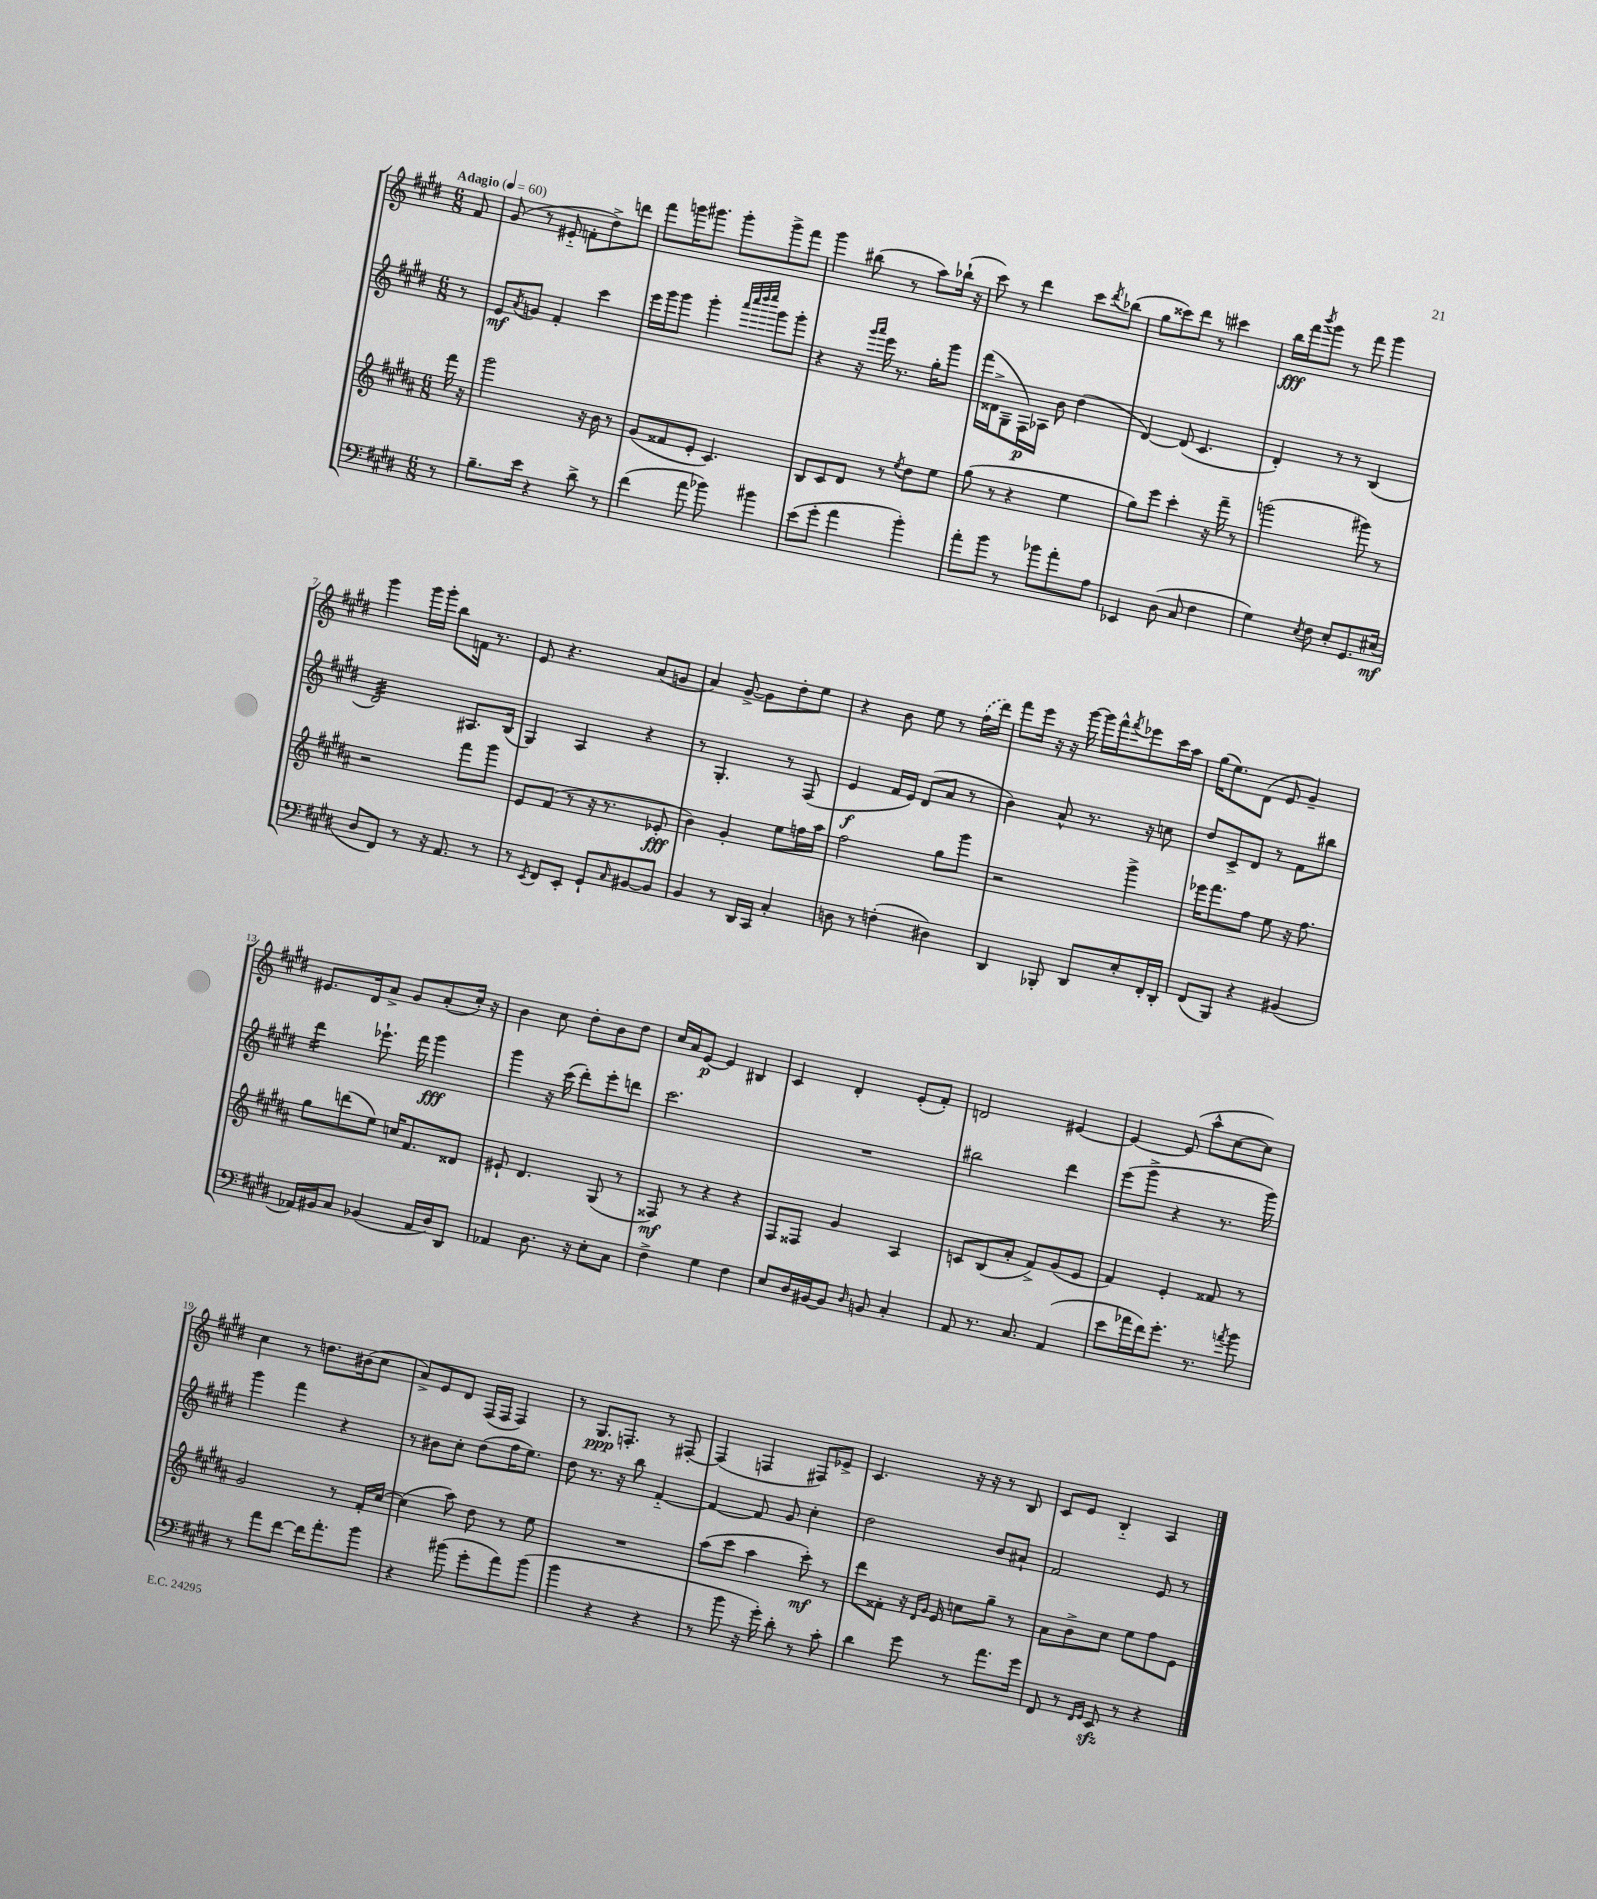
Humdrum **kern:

**kern	**kern	**kern	**kern
*staff4	*staff3	*staff2	*staff1
*clefF4	*clefG2	*clefG2	*clefG2
*k[f#c#g#d#]	*k[f#c#g#d#a#]	*k[f#c#g#d#]	*k[f#c#g#d#]
*M6/8	*M6/8	*M6/8	*M6/8
*MM60	*MM60	*MM60	*MM60
8r	16fff#\	8r	8f#/
.	16r	.	.
=	=	=	=
8.B~\L	2ggg#\	8e/L	(8g#/
.	.	8qa/	.
.	.	8g/J	8r
16e\Jk	.	.	.
4r	.	4f#'/	8e#'~/
.	.	.	8f'\L
8d#^\	16r	4ccc#\	8dd#^\)
.	16b\	.	.
8r	8r	.	8ddd\J
=	=	=	=
(4f#\	(8g#/L	16eee\LL	8fff#\L
.	.	16ggg#\J	.
.	8f##/	8ggg#\J	16ggg\K
.	.	.	8.ggg#\J
8a\	8e'/J	4ggg#'\	.
8b-\)	4.c#/)	.	8ggg#'\L
.	.	32qqaaa/LLL	.
.	.	32qqcccc#/	.
.	.	32qqdddd#/	.
.	.	32qqeeee/JJJ	.
4b#\	.	8ggg#\L	8ggg#^\
.	.	8ggg#'\J	8fff#\J
=	=	=	=
(8e\L	8B/L	4r	4ggg#\
8g#'\J	8c#/	.	.
4a\	8d#/J	16r	(8bb#\
.	.	16qqggg#/LL	.
.	.	16qqaaa/JJ	.
.	.	16eee\	.
.	8r	8.r	8r
.	8qee/	.	.
4b'\)	8dd#\L	.	8aa\L)
.	.	16gg#'\LK	.
.	8ee\J	8ggg#\J	(16bb-`\Jk
.	.	.	16r
=	=	=	=
8a'\L	(8gg#\	(16fff#\LL	8ccc#\)
.	.	16d##^\J	.
8b\J	8r	8G#~\	8r
8r	4r	16F#\L)	4ddd#\
.	.	16A-\JJ	.
8b-\L	.	8b\	.
8a'\	4ee\	(4dd#\	8ccc#\L
.	.	.	8qddd#/
8A\J	.	.	(8bb-\J
=	=	=	=
4EE-/	8gg#\L)	[4d#/)	8gg#\L
.	8eee\J	.	8ccc##\)
(8D#\	4ccc#'\	(8d#/]	8ddd#\J
8C#/	.	4.c#/	8r
4F#\	16r	.	4ccc#\
.	16fff#~\	.	.
.	8r	.	.
=	=	=	=
4G#\)	(2ggg\	4d#'/)	16bb\LL
.	.	.	16fff#\J
.	.	.	8qbbb/
.	.	.	8ggg#\J
8qE/	.	.	.
8F#\	.	8r	8r
8E'/L	.	8r	8fff#\
8.GG#/	8ggg#\)	(4B/	4ggg#\
.	8r	.	.
(16E#/Jk	.	.	.
=	=	=	=
8D#/L	2r	2d#/)	4ggg#\
8FF#/J)	.	.	.
8r	.	.	16ggg#\LL
.	.	.	16ggg#'\JJ
16r	.	.	8bb\L
8.AA/	.	.	.
.	8fff#\L	8.A#/L	16f\Jk
.	.	.	8.r
8r	8ggg#\J	.	.
.	.	(16B/Jk	.
=	=	=	=
8r	8e/L	4G#/)	8e/
8qEE/	.	.	.
8FF#/L	(8f#/J	.	4.r
8EE'/J	8r	4A/	.
8GG#`/L	16r	.	.
.	8.r	.	.
16qqC#/	.	.	.
[8BB#/	.	4r	(8a/L
8BB#/]J	8e-'/	.	8g/J
=	=	=	=
4BB/	4b\)	8r	4a/)
.	.	4.G#'/	.
8r	4g#'/	.	[8g#^/
16DD#/LL	.	.	8g#\]L
16CC#/JJ	.	.	.
4C#'/	8ee\L	8r	8dd#'\
.	16ff\L	(8F#/	8ee\J
.	16aa#\JJ	.	.
=	=	=	=
8D\	2ff#\	4e/	4r
8r	.	.	.
(4F'\	.	16f#/LL	8b\
.	.	16e/JJ)	.
.	.	(8d#/L	8ee\
4D#\)	8gg#\L	8a/J	8r
.	8ggg#\J	8r	(16ff#\LL
.	.	.	16ddd#\JJ)
=	=	=	=
4DD#/	2r	4b\)	8fff#\L
.	.	.	16eee\Jk
.	.	.	16r
8BBB-'/	.	8a^^/	16r
.	.	.	[16ggg#\
8DD#/L	.	8.r	16ggg#\]LL
.	.	.	16fff#^^\J
.	.	.	8qfff#/
8E'/	4ggg#^\	.	8eee-\
.	.	16r	.
16FF#'/L	.	8cc\	16ccc#\L
16DD#'/JJ	.	.	16aa\JJ
=	=	=	=
(8FF#/L	16eee-\LK	8dd#/L	(16gg#\LK
.	8.fff#\	.	8.ee\)
8BBB/J)	.	8c#^/	.
4r	8ff#\J	8d#/J	(8d#\J
.	8ee\	8r	8e/
(4BB#/	16r	8f#\L	4g#~/)
.	8.ff#\	.	.
.	.	8bb#\J	.
=	=	=	=
16AA-/LL)	8gg#\L	4ddd#\	8.e#/L
16BB#/J	.	.	.
8C#/J	(8ddd\	.	.
.	.	.	16d#/k
(4BB-/	8ee\J)	8.eee-`\	8a^/J
.	16cc/LK	.	8g#/L
.	8.f#/	16fff#\	.
16AA-/LL	.	4ggg#\	(8a'/
16D#/J)	.	.	.
8DD#/J	8d##/J	.	16cc#'/Jk)
.	.	.	16r
=	=	=	=
4AA-/	8e#`/	4ggg#\	4b\
.	4.d#/	.	.
8.D#\	.	16r	8cc#\
.	.	(16ccc#\	.
.	.	8ddd#'\L)	8dd#'\L
16r	.	.	.
8E'\L	(8G#/	8eee'\	8b\
8C#\J	8r	8ddd\J	8dd#\J
=	=	=	=
4F#^\	8F##/)	2.ccc#\	16cc#/LL
.	.	.	16a/J
.	8r	.	[8e/J
4G#\	4r	.	4e/]
4F#\	4r	.	4B#/
=	=	=	=
8E/L	8F#/L	2.r	4c#/
16D#/L	8F##/J	.	.
[16BB#/J	.	.	.
8BB#/]J	4g#/	.	4d#'/
16qqD#/	.	.	.
8BB/	.	.	.
4C#'/	4A#/	.	(8e'/L
.	.	.	8f#'/J)
=	=	=	=
8AA/	8c/L	2bb#\	2d/
8.r	(8B/	.	.
.	8a#'/J	.	.
8.C#/	.	.	.
.	8f#^/L)	.	.
(4AA/	(8g#/	4ddd#\	[4e#/
.	8e/J	.	.
=	=	=	=
8e\L	4f#/)	(8eee\L	4e#/_
16a-\L	.	8ggg#^\J	.
16f#\J)	.	.	.
8.g#'\J	4e'/	4r	(8e#/]
.	.	.	8aa^^\L
8.r	.	.	.
.	8f##/	8.r	[8cc#\
8qa/	.	.	.
8b\	8r	.	8cc#\]J)
.	.	16ggg#\)	.
=	=	=	=
8r	2g#/	4ggg#\	4cc#\
8a\L	.	.	.
[8f#\J	.	4fff#\	8r
16f#\]LK	.	.	8.dd\L
8.a'\	.	.	.
.	8r	4r	.
.	.	.	(16b#\k
8b\J	16f#'/LL	.	8cc#\J
.	[16cc#/JJ	.	.
=	=	=	=
4r	(4cc#\]	8r	8a^/L)
.	.	8b#\L	8e/
(8b#\	8aa#\)	8cc#'\J	8d#/J
8g#'\L	8dd#\	(8dd#\L	(16F#/LL
.	.	.	16F#/JJ
8a\)	8r	16ff#\K	4F#/)
.	.	8.ee\J)	.
(8b#\J	8ee\	.	.
=	=	=	=
4b\	2.r	8dd#\	8r
.	.	8.r	8.G#/L
4r	.	.	.
.	.	16r	8.F'/J
.	.	8bb\	.
4r	.	[4f#'~/	8r
.	.	.	[8F#'/
=	=	=	=
8r	(8aa#\L	4f#/_	(4F#/]
8b\	8ccc#\J	.	.
16r	4aa#\	8f#/]	4F/
16g#'\)	.	.	.
8d#'\	.	8g#/	.
8r	8ccc#'\)	4cc#'\	8F#/L)
8c#'\	8r	.	8e-^/J
=	=	=	=
4d#\	8ddd#\L	2dd#\	4.c#/
.	8f##'\J	.	.
8g#\	16r	.	.
.	16qqd#/LL	.	.
.	16qqg#/JJ	.	.
.	16e/	.	.
8r	8cc\L	.	16r
.	.	.	16r
8.a\L	8gg#~\J	8b/L	8r
.	8r	8a#`/J	8B/
16g#\Jk	.	.	.
=	=	=	=
8FF#/	8a#\L	2f#/	8c#/L
8r	8b^\	.	8e/J
16qqFF#/LL	.	.	.
16qqGG#/JJ	.	.	.
8EE/	8cc#\J	.	4B'~/
8r	8ee\L	.	.
4r	8ff#\	8e/	4A/
.	8e\J	8r	.
==	==	==	==
*-	*-	*-	*-
